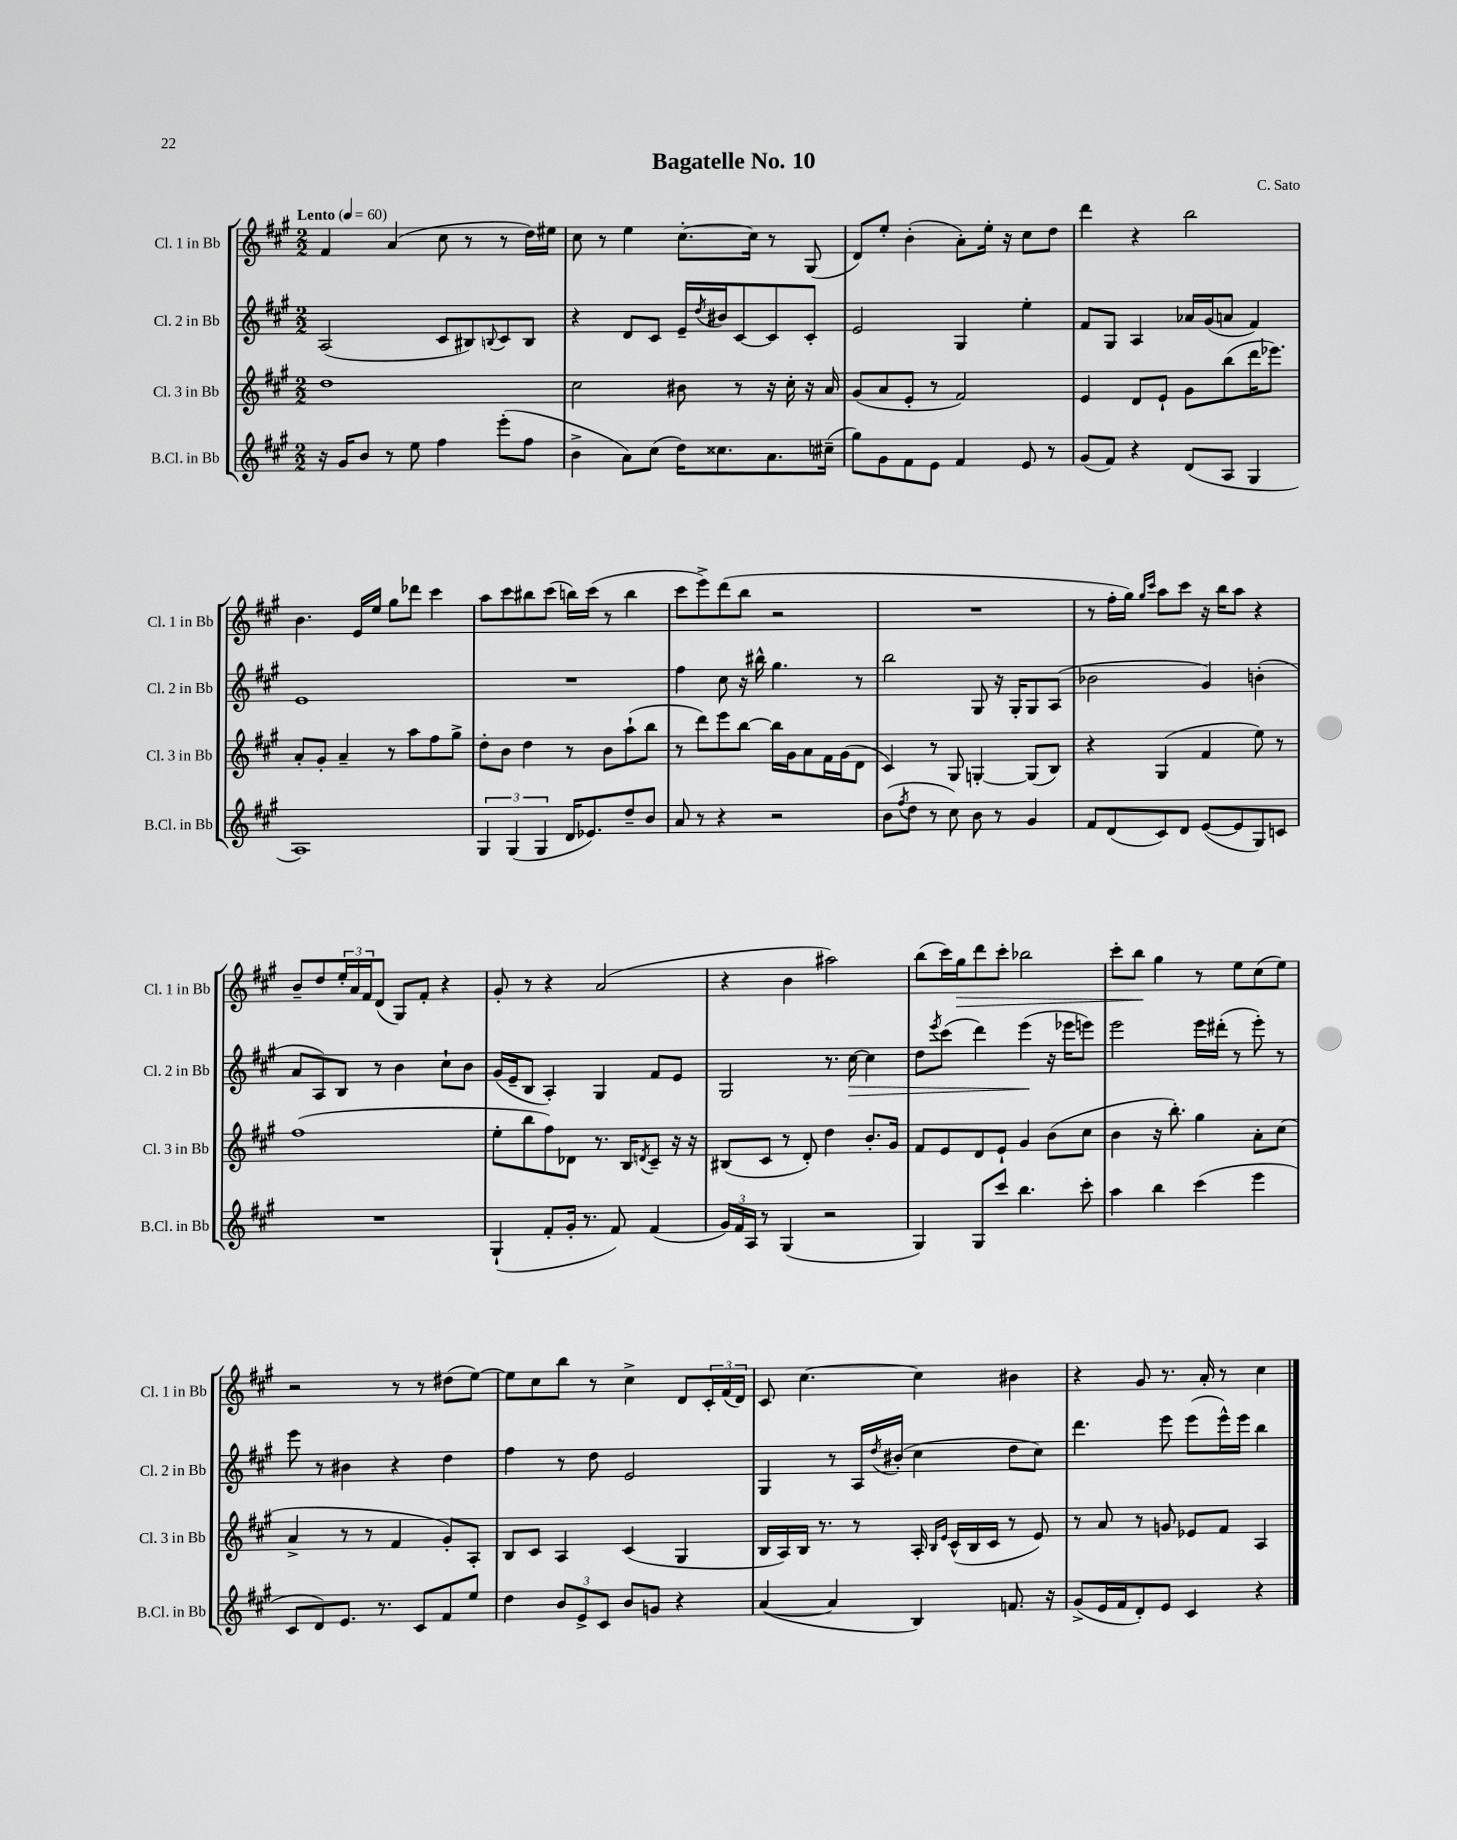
\header { title = "Bagatelle No. 10" composer = "C. Sato" }
<<
\new StaffGroup <<
\new Staff = "s0" \with { instrumentName = "Cl. 1 in Bb" shortInstrumentName = "Cl. 1 in Bb" } {
    \clef treble \key a \major \numericTimeSignature \time 2/2 \tempo "Lento" 4 = 60
    fis'4 a'4( cis''8 r8 r8 d''16) eis''16 |
    cis''8 r8 e''4 cis''8.~-. cis''16 r8 gis8( |
    d'8) e''8-. b'4-.( a'8-.) e''16-. r16 cis''8 d''8 |
    d'''4 r4 b''2 |
    b'4. e'16 e''16 gis''8 des'''8 cis'''4 |
    a''8 cis'''8 bis''8 cis'''8( b''16) cis'''16( r8 b''4 |
    cis'''8 e'''8->) d'''8( b''8 r2 |
    R1 |
    r8 fis''16-. gis''16) \grace { gis''16 cis'''16 } a''8 cis'''8 r16 b''16 a''8 r4 |
    b'8-- d''8 \tuplet 3/2 { e''16-. a'16 fis'16 } d'8( gis8) fis'8-. r4 |
    gis'8-. r8 r4 a'2( |
    r4 b'4 ais''2) |
    b''8( cis'''16) gis''16\> d'''8 cis'''8-. bes''2 |
    cis'''8-. b''8\! gis''4 r8 e''8 cis''8( e''8) |
    r2 r8 r8 dis''8( e''8~) |
    e''8 cis''8 b''8 r8 cis''4-> d'8 \tuplet 3/2 { cis'16-. fis'16( d'16) } |
    cis'8 cis''4.~ cis''4 bis'4 |
    r4 gis'8 r8. a'16-. r8 cis''4 \bar "|." |
}
\new Staff = "s1" \with { instrumentName = "Cl. 2 in Bb" shortInstrumentName = "Cl. 2 in Bb" } {
    \clef treble \key a \major \numericTimeSignature \time 2/2
    a2( cis'8 bis8) \appoggiatura { b8 } cis'8 b8 |
    r4 d'8 cis'8 e'16-- \acciaccatura { d''8 } bis'16 cis'8~ cis'8 cis'8-. |
    e'2 gis4 e''4-. |
    fis'8 gis8 a4 aes'16 gis'16( a'8 fis'4) |
    e'1 |
    R1 |
    fis''4 cis''8 r16 bis''16-^ gis''4. r8 |
    b''2 gis8 r16 gis16-. gis8 a8( |
    bes'2 gis'4) b'4-.( |
    a'8 a8) b8 r8 b'4 cis''8-! b'8 |
    gis'16( e'16-- b8 a4-.) gis4 fis'8 e'8 |
    gis2 r8. cis''16~\> cis''4 |
    d''8 \acciaccatura { e'''8 } cis'''8( d'''4) e'''4\!( r16 ees'''16 e'''8) |
    e'''2 e'''16 dis'''16-.( r8 e'''8-.) r8 |
    e'''8 r8 bis'4 r4 d''4 |
    fis''4 r8 d''8 e'2 |
    gis4 r8 a16 \acciaccatura { d''8 } bis'16-.( cis''4 d''8 cis''8) |
    d'''4. e'''8 e'''8( e'''16-^) e'''16 b''4 \bar "|." |
}
\new Staff = "s2" \with { instrumentName = "Cl. 3 in Bb" shortInstrumentName = "Cl. 3 in Bb" } {
    \clef treble \key a \major \numericTimeSignature \time 2/2
    d''1 |
    cis''2 bis'8 r8 r16 cis''16-. r16 a'16 |
    gis'8( a'8 e'8-. r8 fis'2) |
    e'4 d'8 e'8-! gis'8 b''8( d'''16 ees'''8.) |
    a'8-. gis'8-. a'4-- r8 a''8 fis''8 gis''8-> |
    d''8-. b'8 d''4 r8 b'8 a''8-!( b''8 |
    r8 d'''8) e'''8 b''8~ b''16 gis'16 a'8 fis'16 gis'16( d'8 |
    cis'4) r8 gis8 g4~-. g8( b8) |
    r4 gis4( fis'4 e''8) r8 |
    fis''1( |
    e''8-. b''8 fis''8) des'8 r8. b16 \acciaccatura { d'8 } cis'8-- r16 r16 |
    bis8( cis'8 r8 d'8-.) d''4 b'8.-. gis'16 |
    fis'8 e'8 d'8 e'8-! gis'4 b'8( cis''8 |
    b'4 r16 b''8.-.) gis''4 a'8-. cis''8( |
    a'4-> r8 r8 fis'4 gis'8-.) a8-. |
    b8 cis'8 a4 cis'4( gis4 |
    b16 a16) b16 r8. r8 a16-. \grace { b16 e'16 } cis'16-^( b16 cis'16 r8 e'8) |
    r8 a'8 r8 g'8 ees'8 fis'8 a4 \bar "|." |
}
\new Staff = "s3" \with { instrumentName = "B.Cl. in Bb" shortInstrumentName = "B.Cl. in Bb" } {
    \clef treble \key a \major \numericTimeSignature \time 2/2
    r16 gis'16 b'8 r8 e''8 fis''4 e'''8-.( fis''8 |
    b'4-> a'8) cis''8( d''16) cisis''8. a'8. cis''16--( |
    gis''8) gis'8 fis'8 e'8 fis'4 e'8 r8 |
    gis'8( fis'8) r4 d'8( a8 gis4 |
    a1) |
    \tuplet 3/2 { gis4 gis4( gis4 } d'16 ees'8.) d''8-- b'8 |
    a'8 r8 r4 r2 |
    b'8( \acciaccatura { fis''8 } d''8 r8 cis''8) b'8 r8 gis'4 |
    fis'8 d'8( cis'8) d'8 e'8~( e'8 gis8) c'8 |
    R1 |
    gis4-!( fis'8-. gis'16-. r8. fis'8) fis'4( |
    \tuplet 3/2 { gis'16) fis'16 a16 } r8 gis4( r2 |
    gis4) gis8 cis'''8 b''4. cis'''8-. |
    a''4 b''4 cis'''4( e'''4 |
    cis'8 d'8) e'8. r8. cis'8 fis'8 e''8 |
    d''4 \tuplet 3/2 { b'8 e'8-> cis'8 } b'8 g'8 r4 |
    a'4~( a'4 b4) f'8. r16 |
    gis'8->( e'16 fis'16 d'8-.) e'8 cis'4 r4 \bar "|." |
}
>>
>>
\layout { \context { \Score \remove "Bar_number_engraver" } }
